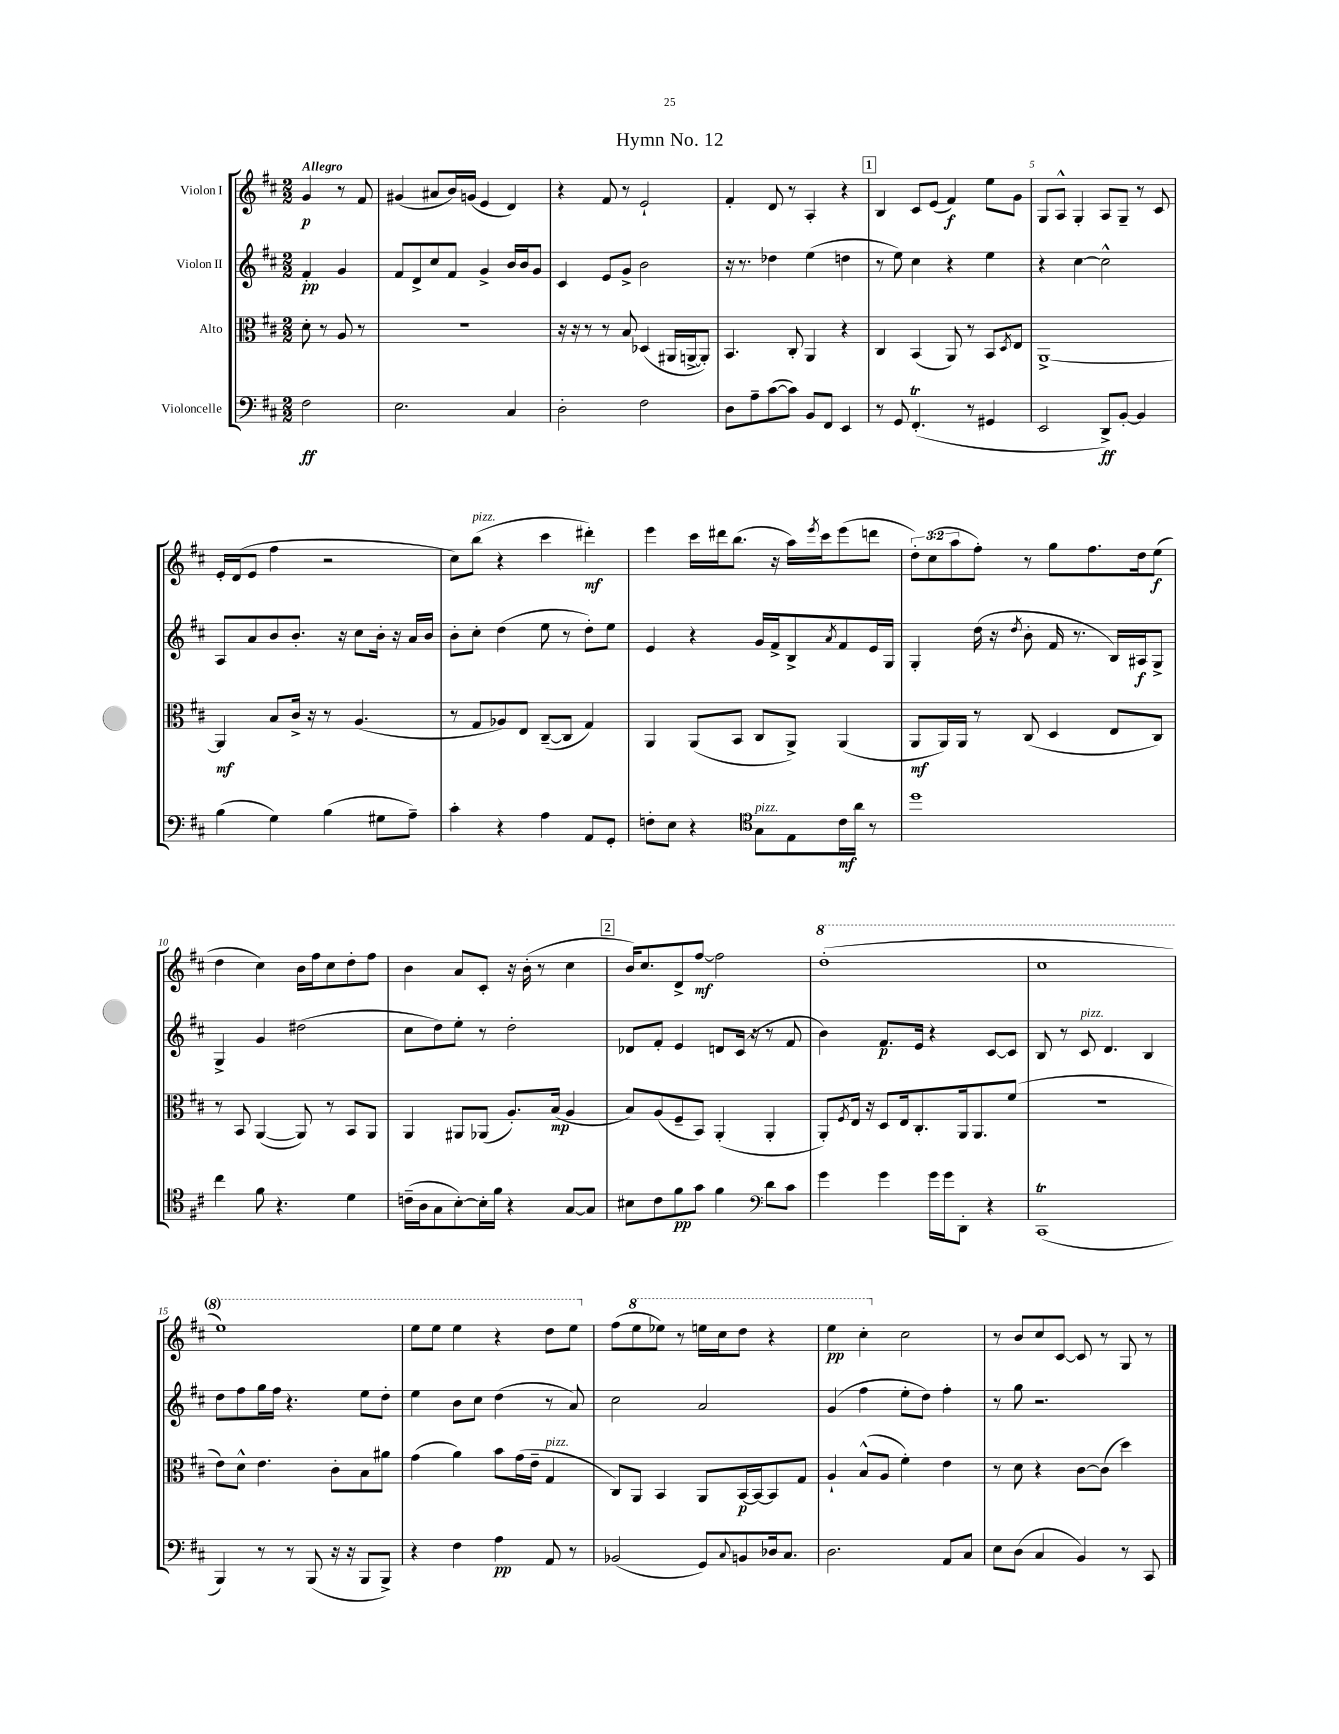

**kern	**kern	**kern	**kern
*staff4	*staff3	*staff2	*staff1
*clefF4	*clefC3	*clefG2	*clefG2
*k[f#c#]	*k[f#c#]	*k[f#c#]	*k[f#c#]
*M2/2	*M2/2	*M2/2	*M2/2
2F#	8d'	4f#'	4g
.	8r	.	.
.	8A	4g	8r
.	8r	.	8f#
=	=	=	=
2.E	1r	8f#	(4g#
.	.	8d^	.
.	.	8cc#	8a#
.	.	8f#	16b)
.	.	.	(16g
.	.	4g^	4e
4C#	.	16b	4d)
.	.	16b	.
.	.	8g	.
=	=	=	=
2D'	16r	4c#	4r
.	16r	.	.
.	8r	.	.
.	8r	8e	8f#
.	8B	8g^	8r
2F#	(4D-	2b	2e`
.	16AA#	.	.
.	[16AA^	.	.
.	8AA'])	.	.
=	=	=	=
8D	4.BB	16r	4f#'
.	.	8.r	.
8A~	.	.	.
([8c#	.	4dd-	8d
8c#])	8C#'	.	8r
8BB	4AA	(4ee	4A'
8FF#	.	.	.
4EE	4r	4dd	4r
=	=	=	=
8r	4C#	8r	4B
8GG	.	8ee)	.
(4.FF#'	(4BB	4cc#	8c#
.	.	.	(8e
.	8AA)	4r	4f#)
8r	8r	.	.
4GG#	8BB	4ee	8ee
.	8qD	.	.
.	8E	.	8g
=	=	=	=
2EE	[1AA^	4r	8G
.	.	.	8A^^
.	.	[4cc#	4G'
8DD^)	.	2cc#^^]	8A
[8BB'	.	.	8G~
4BB]	.	.	8r
.	.	.	8c#
=	=	=	=
(4B	4AA]	8A	16e'
.	.	.	(16d
.	.	8a	8e
4G)	8B	8b	4ff#
.	16c#^	8.b'	.
.	16r	.	.
(4B	8r	.	2r
.	.	16r	.
.	(4.A	8cc#	.
8G#	.	16b'	.
.	.	16r	.
8A~)	.	16a	.
.	.	16b	.
=	=	=	=
4c#'	8r	8b'	8cc#)
.	8G	8cc#'	(8bb
4r	8A-)	(4dd	4r
.	8E	.	.
4A	([8C#~	8ee	4ccc#
.	8C#]	8r	.
8AA	4G)	8dd')	4ddd#')
8GG'	.	8ee	.
=	=	=	=
8F'	4AA	4e	4eee
8E	.	.	.
4r	(8AA	4r	16ccc#
.	.	.	16ddd#
.	8BB	.	(8.bb
*clefC4	*	*	*
8G	8C#	16g	.
.	.	16f#^	16r
8E	8AA^)	8B^	16aa)
.	.	.	8qeee
.	.	.	16ccc#
.	.	8qa	.
16c#	(4AA	8f#	(8eee
16a	.	.	.
8r	.	16e	8ddd
.	.	16G	.
=	=	=	=
1dd	8AA	4G'	12dd')
.	.	.	(12cc#
.	16AA)	.	.
.	.	.	12aa
.	16AA	.	.
.	8r	(16dd	8ff#')
.	.	16r	.
.	.	8qdd	.
.	(8C#	8b'	8r
.	4D	16f#	8gg
.	.	8.r	.
.	.	.	8.ff#
.	8E	16B)	.
.	.	16A#	16dd
.	8C#)	8G^	(8ee
=	=	=	=
4cc#	8r	4G^	4dd
.	8BB	.	.
8f#	([4AA	4g	4cc#)
4.r	.	.	.
.	8AA])	(2dd#	16b
.	.	.	16ff#
.	8r	.	8cc#
4d	8BB	.	8dd'
.	8AA	.	8ff#
=	=	=	=
(16c~	4AA	8cc#	4b
16A	.	.	.
8G	.	8dd)	.
[8B')	8AA#	8ee'	8a
16B']	(8AA-	8r	8c#'
16f#	.	.	.
4r	8.A')	2dd'	16r
.	.	.	(16b'
.	.	.	8r
.	(16B	.	.
[8G	4A	.	4cc#
8G]	.	.	.
=	=	=	=
8B#	8B)	8d-	16b)
.	.	.	8.cc#
8c#	(8A	8f#'	.
8f#	8F#~	4e	8d^
8g	8BB)	.	[8ff#
4f#	(4AA'	8d	2ff#]
.	.	(16c#	.
.	.	16r	.
*clefF4	*	*	*
8d	4AA'	8r	.
8c#	.	8f#	.
=	=	=	=
4g	8AA')	4b)	(1ddd'
.	8qF#	.	.
.	16E	.	.
.	16r	.	.
4g	8D	8.f#	.
.	16E	.	.
.	8.C#'	16e	.
16g	.	4r	.
16g	.	.	.
8DD'	16AA	.	.
.	8.AA	.	.
4r	.	[8c#	.
.	(8f#	8c#]	.
=	=	=	=
(1CC#	1r	8B	1ccc#
.	.	8r	.
.	.	8c#	.
.	.	4.d	.
.	.	4B	.
=	=	=	=
4BBB)	8e)	8dd	1eee)
.	8d^^	8ff#	.
8r	4.e	16gg	.
.	.	16ff#	.
8r	.	4.r	.
(8BBB	.	.	.
16r	8c#'	.	.
16r	.	.	.
8BBB	8B	8ee	.
8BBB^)	8a#	8dd'	.
=	=	=	=
4r	(4g	4ee	8eee
.	.	.	8eee
4F#	4a)	8b	4eee
.	.	8cc#	.
4A	8b	(4dd	4r
.	(16g	.	.
.	16e~	.	.
8AA	4G	8r	8ddd
8r	.	8a)	8eee
=	=	=	=
(2BB-	8C#)	2cc#	(8ff#
.	8AA	.	8eee
.	4BB	.	8eee-)
.	.	.	8r
8GG)	8AA	2a	16eee
.	.	.	16ccc#
8qqC#	.	.	.
8BB	[16BB	.	8ddd
.	16BB_	.	.
16D-	8BB]	.	4r
8.C#	.	.	.
.	8G	.	.
=	=	=	=
2.D	4A`	(4g	4eee
.	(8B^^	4ff#	4ccc#'
.	8A	.	.
.	4f#')	8ee'	2cc#
.	.	8dd)	.
8AA	4e	4ff#'	.
8C#	.	.	.
=	=	=	=
8E	8r	8r	8r
(8D	8d	8gg	8b
4C#	4r	2.r	8cc#
.	.	.	[8c#
4BB)	[8c#	.	8c#]
.	(8c#]	.	8r
8r	4dd)	.	8G
8CC#	.	.	8r
==	==	==	==
*-	*-	*-	*-
